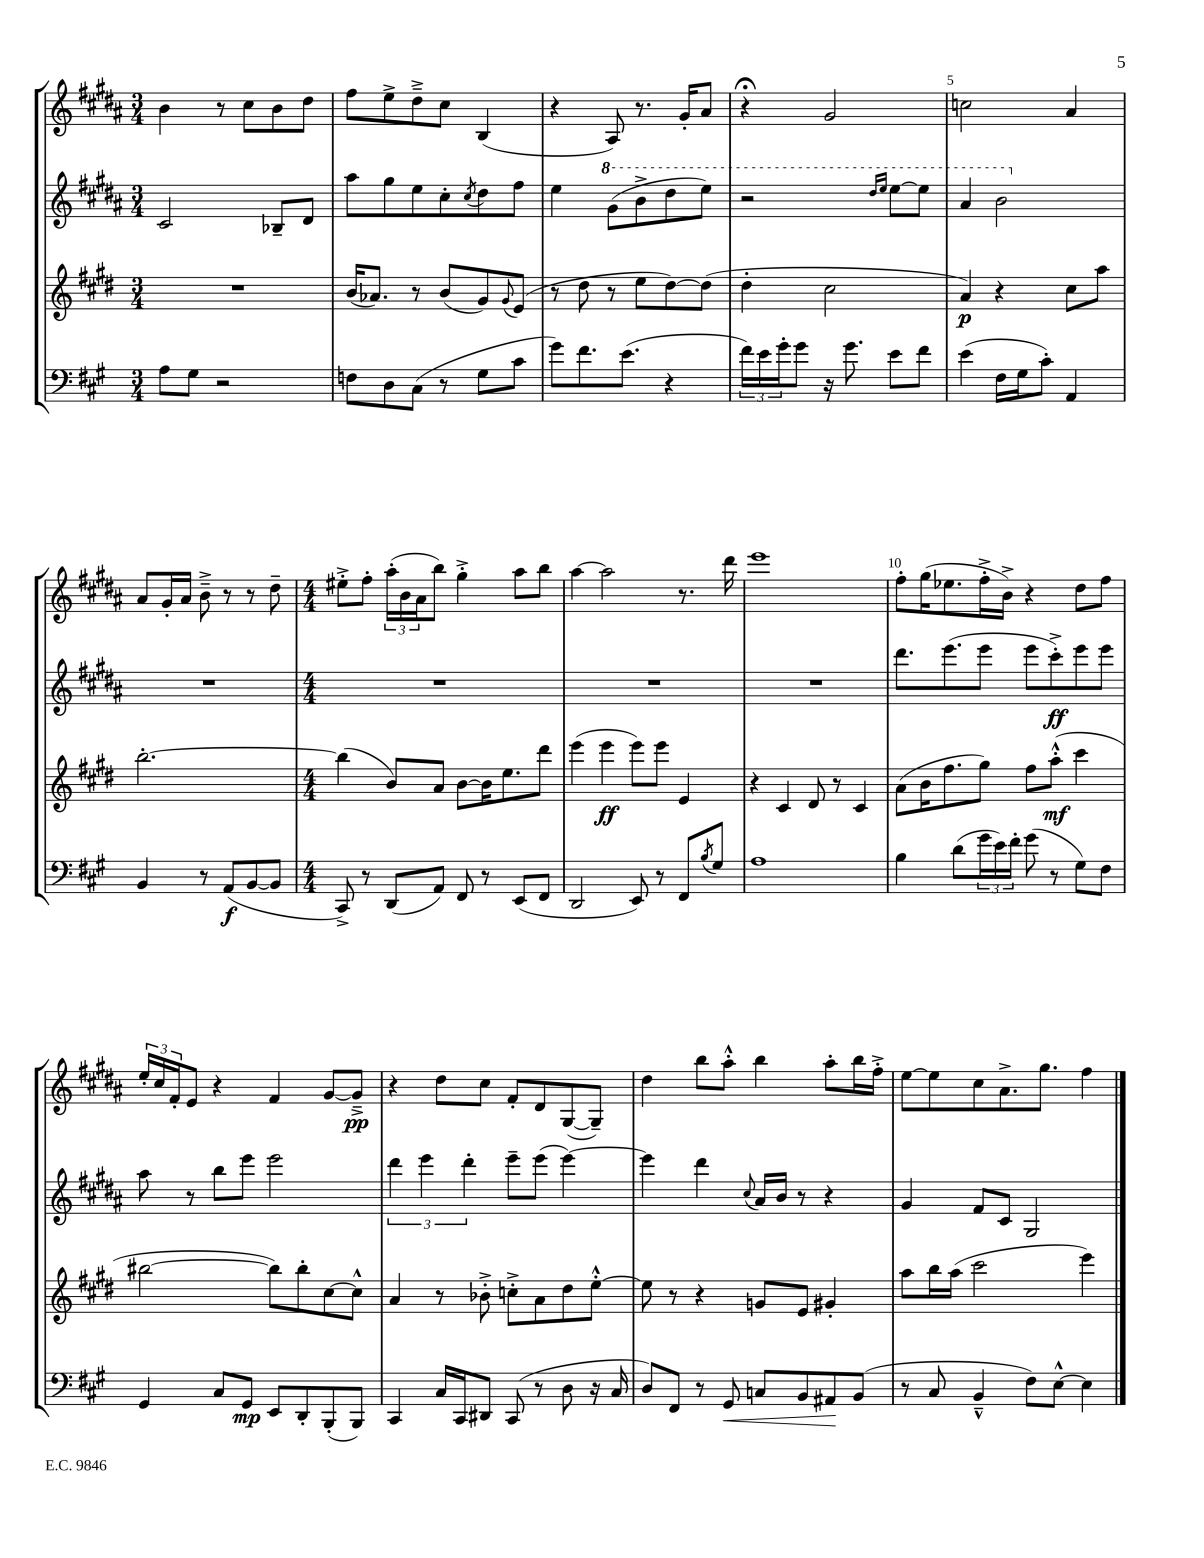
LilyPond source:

<<
\new StaffGroup <<
\new Staff = "s0" {
    \clef treble \key b \major \numericTimeSignature \time 3/4
    b'4 r8 cis''8 b'8 dis''8 |
    fis''8 e''8-> dis''8---> cis''8 b4( |
    r4 ais8) r8. gis'16-. ais'8 |
    r4\fermata gis'2 |
    c''2 ais'4 |
    ais'8 gis'16-. ais'16 b'8---> r8 r8 dis''8-- |
    \numericTimeSignature \time 4/4 eis''8-.-> fis''8-. \tuplet 3/2 { ais''16-.( b'16 ais'16 } b''8) gis''4-.-> ais''8 b''8 |
    ais''4~ ais''2 r8. dis'''16 |
    e'''1 |
    fis''8-. gis''16( ees''8. fis''16-.-> b'16->) r4 dis''8 fis''8 |
    \tuplet 3/2 { e''16-. cis''16 fis'16-. } e'8 r4 fis'4 gis'8~ gis'8--->\pp |
    r4 dis''8 cis''8 fis'8-. dis'8 gis8~( gis8--) |
    dis''4 b''8 ais''8-.-^ b''4 ais''8-. b''16 fis''16-.-> |
    e''8~ e''8 cis''8 ais'8.-> gis''8. fis''4 \bar "|." |
}
\new Staff = "s1" {
    \clef treble \key b \major \numericTimeSignature \time 3/4
    cis'2 bes8-- dis'8 |
    ais''8 gis''8 e''8 cis''8-. \acciaccatura { cis''8 } dis''8 fis''8 |
    e''4 \ottava #1 gis''8( b''8-> dis'''8 e'''8) |
    r2 \grace { dis'''16 e'''16 } e'''8~ e'''8 |
    ais''4 b''2 \ottava #0 |
    R2. |
    \numericTimeSignature \time 4/4 R1 |
    R1 |
    R1 |
    dis'''8. e'''8.( e'''8 e'''8 cis'''8-.->\ff) e'''8 e'''8 |
    ais''8 r8 b''8 e'''8 e'''2 |
    \tuplet 3/2 { dis'''4 e'''4 dis'''4-. } e'''8-- e'''8( e'''4~) |
    e'''4 dis'''4 \appoggiatura { cis''8 } ais'16 b'16 r8 r4 |
    gis'4 fis'8 cis'8 gis2 \bar "|." |
}
\new Staff = "s2" {
    \clef treble \key e \major \numericTimeSignature \time 3/4
    R2. |
    b'16( aes'8.) r8 b'8( gis'8) \appoggiatura { gis'8 } e'8( |
    r8 dis''8 r8 e''8 dis''8~) dis''8( |
    dis''4-. cis''2 |
    a'4\p) r4 cis''8 a''8 |
    b''2.~-. |
    \numericTimeSignature \time 4/4 b''4( b'8) a'8 b'8~ b'16 e''8. dis'''8 |
    e'''4( e'''4\ff e'''8) e'''8 e'4 |
    r4 cis'4 dis'8 r8 cis'4 |
    a'8( b'16 fis''8. gis''8) fis''8 a''8-.-^\mf( cis'''4 |
    bis''2~ bis''8) bis''8-. cis''8~ cis''8-^ |
    a'4 r8 bes'8-.-> c''8-.-> a'8 dis''8 e''8~-.-^ |
    e''8 r8 r4 g'8 e'8 gis'4-. |
    a''8 b''16 a''16( cis'''2 e'''4) \bar "|." |
}
\new Staff = "s3" {
    \clef bass \key a \major \numericTimeSignature \time 3/4
    a8 gis8 r2 |
    f8 d8 cis8( r8 gis8 cis'8 |
    gis'8) fis'8. e'8.( r4 |
    \tuplet 3/2 { fis'16) e'16 gis'16-. } gis'8 r16 gis'8. e'8 fis'8 |
    e'4( fis16 gis16 cis'8-.) a,4 |
    b,4 r8 a,8\f( b,8~ b,8 |
    \numericTimeSignature \time 4/4 cis,8->) r8 d,8( a,8) fis,8 r8 e,8( fis,8 |
    d,2 e,8) r8 fis,8 \acciaccatura { b8 } gis8 |
    a1 |
    b4 d'8( \tuplet 3/2 { gis'16 e'16) fis'16-. } gis'8( r8 gis8) fis8 |
    gis,4 cis8 gis,8\mp e,8 d,8-. b,,8-.( b,,8) |
    cis,4 cis16 cis,16 dis,8 cis,8( r8 d8 r16 cis16 |
    d8) fis,8 r8 gis,8\< c8 b,8 ais,8\! b,8( |
    r8 cis8 b,4---^ fis8) e8~-^ e4 \bar "|." |
}
>>
>>
\layout { \context { \Score \override BarNumber.break-visibility = ##(#f #t #t) barNumberVisibility = #(every-nth-bar-number-visible 5) } }
